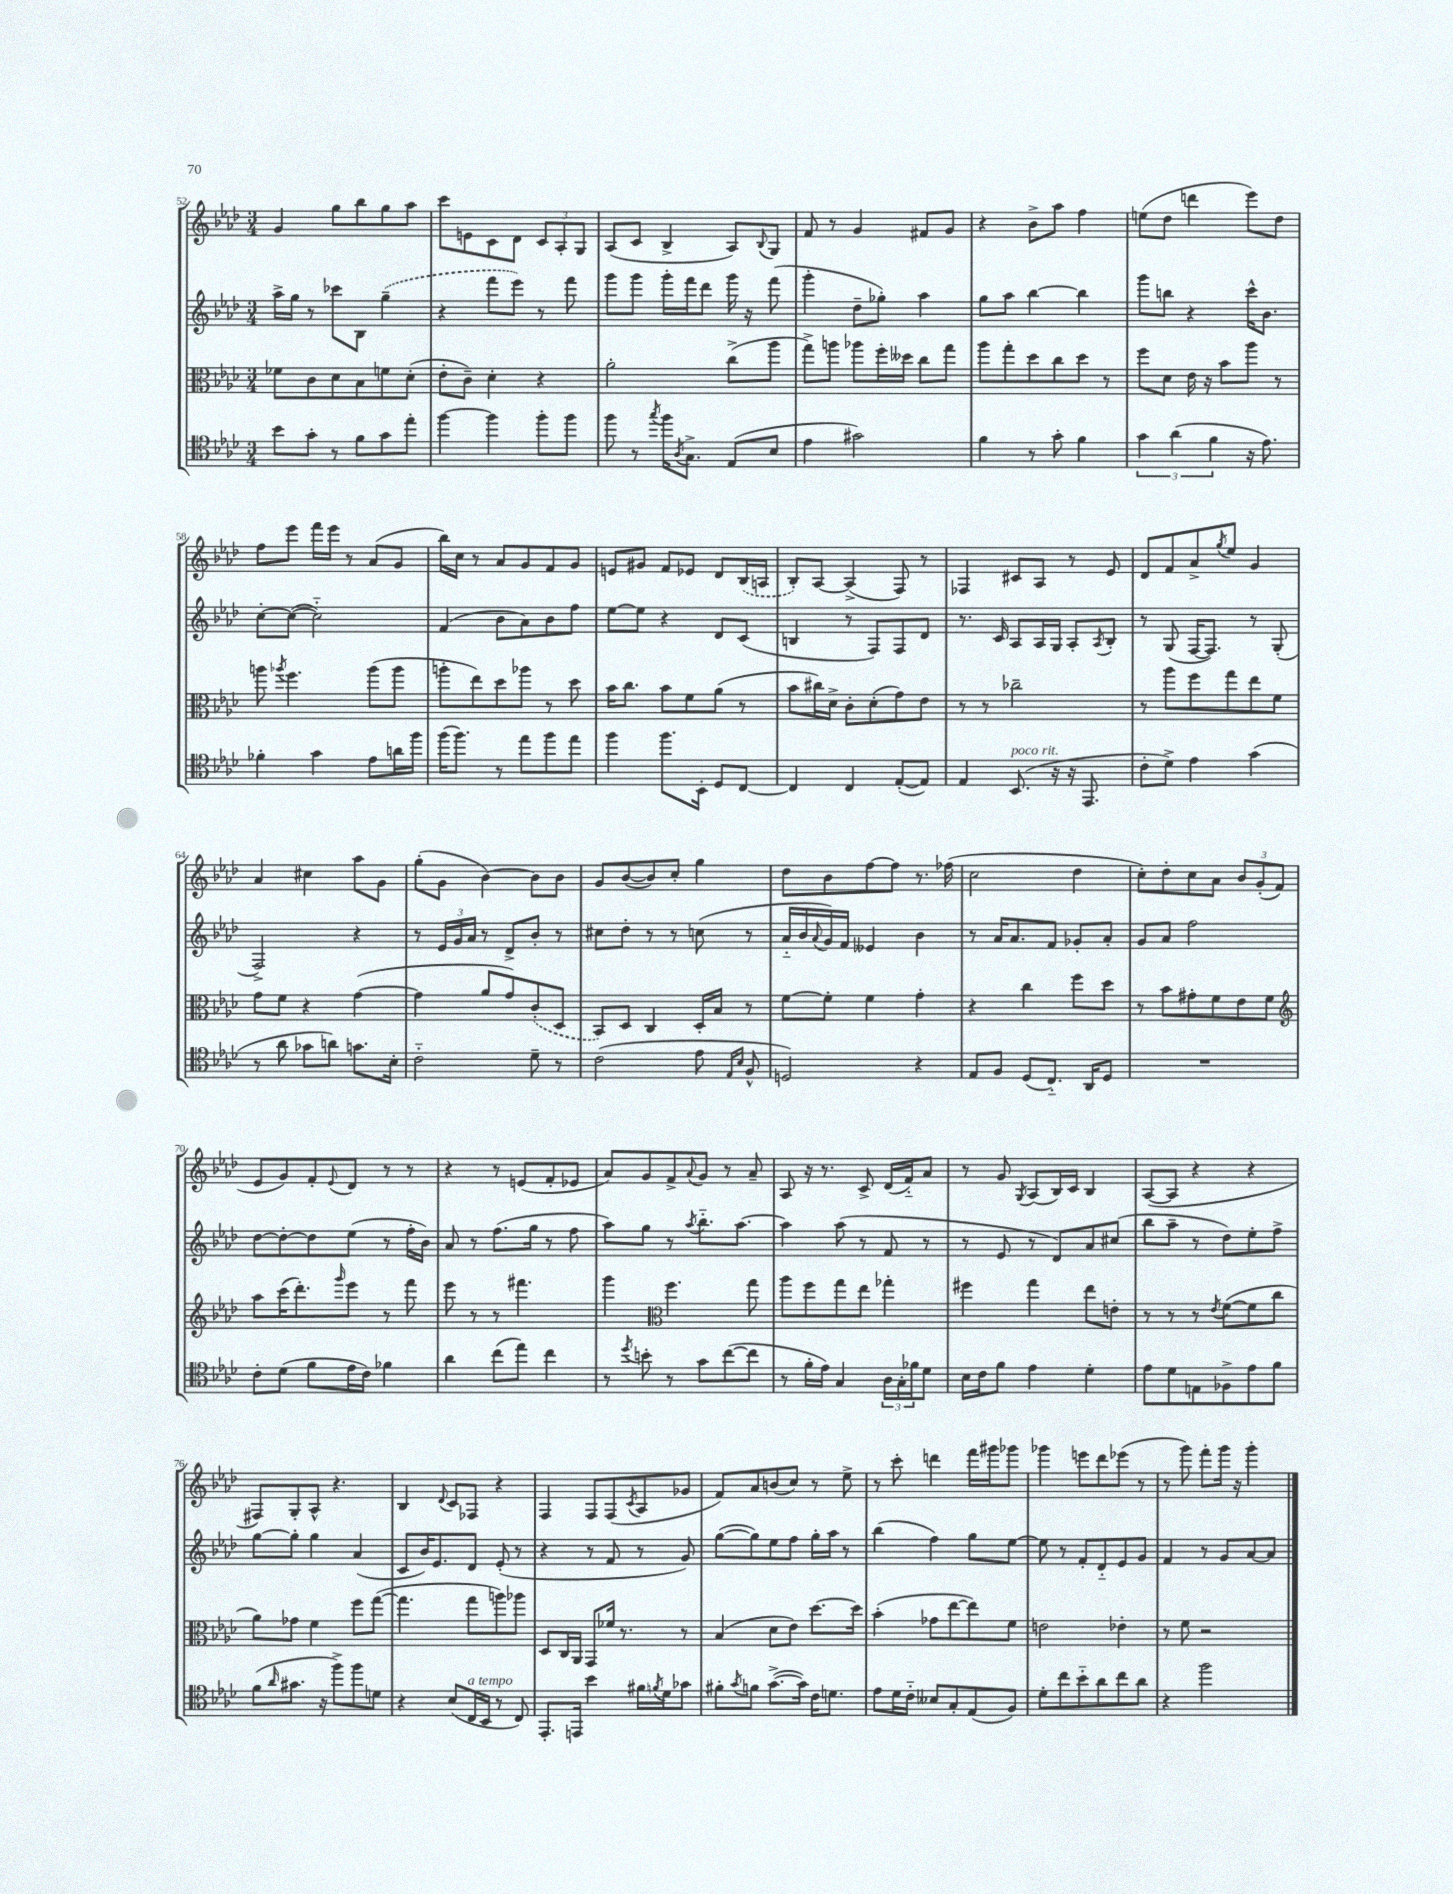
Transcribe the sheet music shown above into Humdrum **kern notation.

**kern	**kern	**kern	**kern
*staff4	*staff3	*staff2	*staff1
*clefC4	*clefC3	*clefG2	*clefG2
*k[b-e-a-d-]	*k[b-e-a-d-]	*k[b-e-a-d-]	*k[b-e-a-d-]
*M3/4	*M3/4	*M3/4	*M3/4
8b-	8f-	16aa-^	4g
.	.	16gg	.
8g'	8c	8r	.
8r	8d-	8ccc-	8gg
8f	8B-	8B-	8bb-
8g	8f	(4gg~	8gg
8ee-'	(8d-'	.	8aa-
=	=	=	=
[4ff	8e-'	4r	8ccc
.	8c~)	.	8e
4ff]	4d-'	8fff	8c
.	.	8eee-)	8d-
8ff'	4r	8r	12c
.	.	.	12A-'
8ff	.	8fff	.
.	.	.	12G
=	=	=	=
8ff	2a-'	8ggg	(8A-
8r	.	8ggg	8c
8qgg	.	.	.
16ff	.	16ggg'	4B-^
8qA-	.	.	.
8.G^	.	16fff	.
.	.	8ddd-	.
(8E-	(8cc^	16ggg	8A-)
.	.	16r	.
.	.	.	8qqB-
8B-	8aa-	(8fff	8G
=	=	=	=
4e-	8gg^)	4ggg'	8f
.	8aa	.	8r
2g#)	8aa-	8dd-~	4g
.	16ff'	8gg-')	.
.	16dd--	.	.
.	8cc	4aa-	8f#
.	8gg	.	8g
=	=	=	=
4f	8aa-	8gg	4r
.	8gg'	8aa-	.
8r	8dd-	[4bb-	8b-^
8g'	8cc	.	8aa-
4f	8dd-	4bb-]	4ff
.	8r	.	.
=	=	=	=
6g	8ff	8ggg	(8ee
.	8d-	8bb	8dd-
(6a-	.	.	.
.	16e-	4r	4ddd
.	16r	.	.
6f	.	.	.
.	8b-	.	.
16r	8aa-	16ccc^^	8eee-)
8.e-)	.	8.b-	.
.	8r	.	8dd-
=	=	=	=
4f-'	8aa	[8cc'	8ff
.	8qaa-	.	.
.	4.ff	(8cc_	8eee-
4g	.	2cc'~])	16fff
.	.	.	16eee-
.	.	.	8r
8e-	(8aa-	.	(8a-
16a	8aa-	.	8g
16ff	.	.	.
=	=	=	=
(16ff	8aa'	(4f	16bb-)
8.ff)	.	.	16cc
.	8ee-)	.	8r
8r	8dd-	8b-	8a-
8ee-	8aa-	8a-)	8g
8ff	8r	8b-	8f
8ee-	8dd-	8ff	8g
=	=	=	=
4ff	16b-	[8ee-	8e
.	8.cc	.	.
.	.	8ee-]	8g#
8.ff	8b-	4r	8f
.	8f	.	8e-
16BB-'	.	.	.
8D-	(8a-	8d-	8d-
[8C	8r	(8c	(16B-
.	.	.	16A
=	=	=	=
4C]	8b-	4B	8B-')
.	16cc#)	.	[8A-
.	16d-^	.	.
4C	8c'	8r	(4A-^]
.	(8d-'	8F)	.
([8E-'	8g)	8F	8F)
8E-])	8e-	8d-	8r
=	=	=	=
4E-	8r	8.r	4F-
.	8r	.	.
.	.	16c	.
(8.BB-	2cc-~	8A-	8c#
.	.	16A-	8A-
16r	.	16G	.
16r	.	8A-'	8r
8.EE-	.	.	.
.	.	8qA-	.
.	.	8B-'	8e-
=	=	=	=
8c'	8r	8r	8d-
8d-^)	8aa-	(8G	8f
4e-	8ff	[16F	8a-^
.	.	8.F])	.
.	.	.	8qgg
.	8gg	.	8ee-
(4g	8ee-	8r	4g
.	8f	(8G'	.
=	=	=	=
8r	8g	2F^)	4a-
8a-	8f	.	.
8g-	4r	.	4cc#
8a)	.	.	.
8.g	([4g	4r	8aa-
.	.	.	8g
16B-'	.	.	.
=	=	=	=
2c'~	4g]	8r	(8gg'
.	.	24e-	8g
.	.	24g	.
.	.	24a-	.
.	8a-	8r	[4b-)
.	8g)	8d-^	.
8d-~	(8c'	8b-'	8b-]
8r	8D-	8r	8b-
=	=	=	=
(2c	8BB-)	8cc#	8g
.	8D-	8dd-'	([8b-
.	4C	8r	8b-])
.	.	8r	8cc'
8e-	16D-'	(8cc	4gg
.	16B-	.	.
16qqE-	.	.	.
16qqB-	.	.	.
8F^^	8r	8r	.
=	=	=	=
2D)	[8f	16a-'~	8dd-
.	.	16b-	.
.	.	8qqa-	.
.	8f']	16g)	8b-
.	.	16f	.
.	4f	4e--	[8ff
.	.	.	8ff]
4r	4g'	4b-	8.r
.	.	.	(16ff-
=	=	=	=
8E-	4r	8r	2cc
8F	.	16a-	.
.	.	8.a-	.
(8D-	4cc	.	.
8.C'~)	.	8f	.
.	8ff	8g-'	4dd-
16AA-	.	.	.
8D-	8dd-	8a-'	.
=	=	=	=
2.r	8r	8g	8cc')
.	8b-	8a-	8dd-'
.	8g#'	2ff	8cc
.	8f	.	8a-
.	8e-	.	12b-
.	.	.	(12g'
.	8f	.	.
.	.	.	12f
=	=	=	=
*	*clefG2	*	*
8c'	8aa-	[8dd-	8e-
(8d-	(16ccc	8dd-'_	8g)
.	8.ddd-')	.	.
8f	.	8dd-]	8f'
.	16qqggg	.	8qqe-
16e-	8eee-	(8ee-	8d-
16c)	.	.	.
4f-	8r	8r	8r
.	8fff	16ff'	8r
.	.	16b-)	.
=	=	=	=
4a-	8eee-	8a-	4r
.	8r	8r	.
(8cc	8r	(8.ff	8r
8ee-)	4.fff#	.	(8e
.	.	16gg	.
4cc	.	8r	8f'
.	.	8ff	8e-
=	=	=	=
8r	4ggg	8aa-)	8a-)
8qdd-	.	.	.
8b'	.	8gg	8g
*	*clefC3	*	*
8r	4.ff	8r	8f^
.	.	8qaa-	8qqa-
8g	.	8.bb-'~	8g
([8cc	.	.	8r
.	.	[8.aa-	.
8cc]	8gg	.	8a-~
=	=	=	=
8r	8aa-	4aa-]	8A-
16f'	8ff	.	16r
16e-)	.	.	8.r
4G	8gg	(8aa-	.
.	8ee-	8r	8c^
24A-	4gg-'	8f	(16d-
24G'	.	.	.
.	.	.	16f'~)
24f-	.	.	.
8d-	.	8r	8a-
=	=	=	=
16B-	4ff#	8r	8r
16c	.	.	.
8f	.	8e-	8g
.	.	.	8qG
4e-	4gg	8r	(8A-
.	.	8d-)	16B-)
.	.	.	16c
4d-'	8ee-	8a-	4B-
.	8e'	(8cc#	.
=	=	=	=
8e-	8r	8bb-	([8A-
8d-	8r	8aa-~	8A-]
8E	8r	8r	4r
.	8qe-	.	.
8F-^	([8f	8dd-)	.
8e-	8f]	8ee-'	4r
8f	8cc	8ff^	.
=	=	=	=
(8f	8a-)	[8gg	8F#)
16qqa-	.	.	.
8.g#	8g-	8gg']	8G'
.	4f	4gg	8A-^^
16r	.	.	.
8ff^)	.	.	4.r
8ff	8ff	(4a-	.
8d	([8gg	.	.
=	=	=	=
4r	4.gg]	8c	4B-
.	.	16b-)	.
.	.	8.e-	.
.	.	.	8qqd-
(8B-	.	.	8c
16C	8gg	8d-	8F-
16BB-	.	.	.
8r	8aa)	(8e-'	4r
8C)	8aa-	8r	.
=	=	=	=
8.EE-'	8D-	4r	4F
.	16C	.	.
16EE	16AA-	.	.
4b-	8GG	8r	8F
.	16f-	8f	(8F
.	8.r	.	.
.	.	.	8qc
16f#	.	8r	8A-
8qf	.	.	.
16d-	.	.	.
8g-	8r	8g)	8g-
=	=	=	=
8f#'	(4B-	([8gg	8f)
8qg	.	.	.
8f	.	8gg])	8a-
([8.g^	8d-	8ee-	(8b
.	8e-)	8ff	8cc)
16g])	.	.	.
16c	[8.dd-	16gg'	8r
8.d	.	16aa-	.
.	.	8r	8ee-^
.	16dd-]	.	.
=	=	=	=
8e-	(4b-'	(4bb-	8r
16d-	.	.	8ccc'
16c'~	.	.	.
8B--	8g-	4ff)	4ddd
8G'	[8ee-	.	.
(8E-	8ee-])	8gg	16fff
.	.	.	16ggg#
8F)	8f	[8ee-	8ggg-
=	=	=	=
8d-'	2e	8ee-]	4ggg-
8cc	.	8r	.
8b-'~	.	8f'	8eee
8a-	.	8d-'~	8ddd-
8cc	4e-'	8e-	(8eee-
8a-	.	8g	8r
=	=	=	=
4r	8r	4f	8r
.	8f	.	8ggg)
2ff	2r	8r	8fff'
.	.	8g	16ggg
.	.	.	16r
.	.	[8a-	4ggg'
.	.	8a-]	.
==	==	==	==
*-	*-	*-	*-
